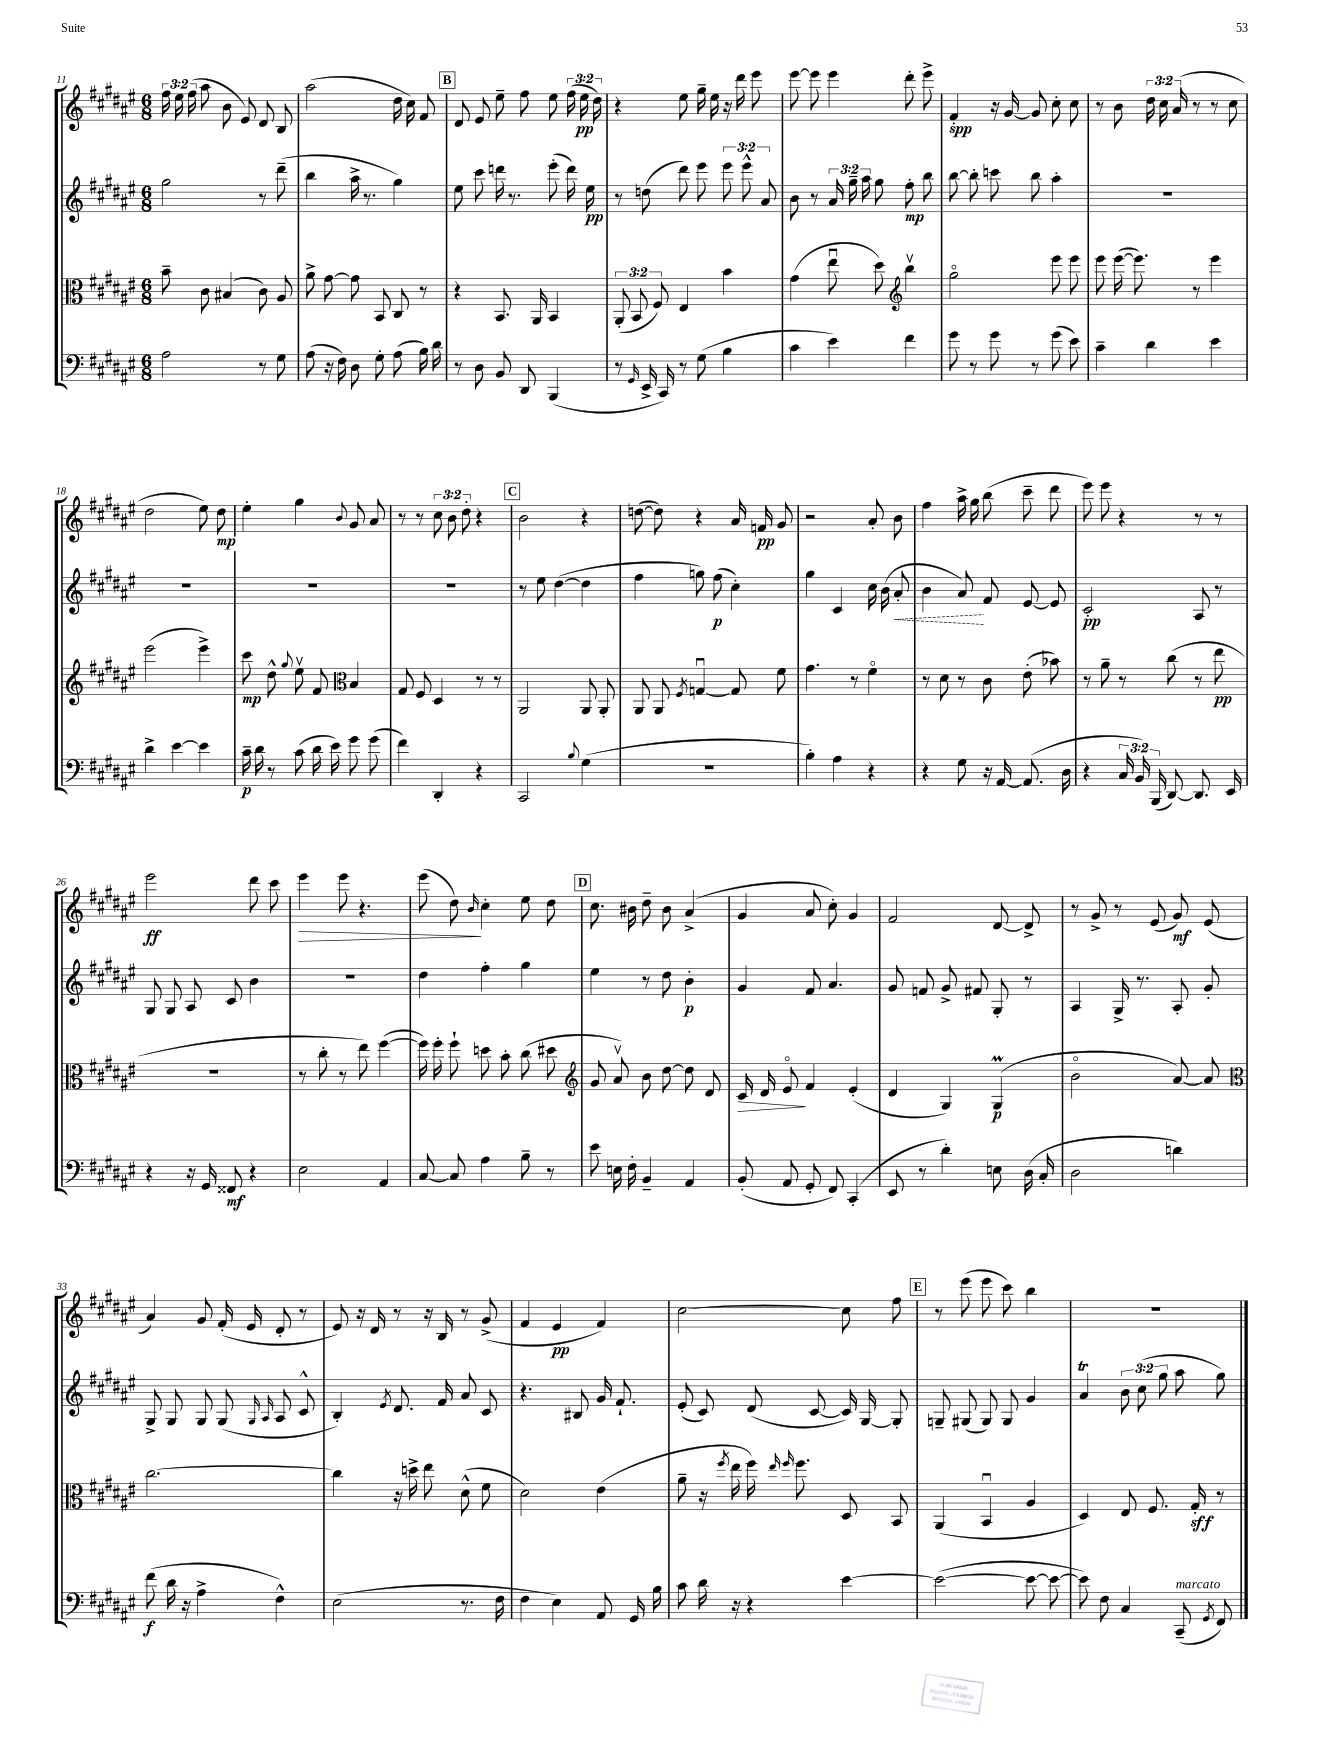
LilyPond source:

<<
\new StaffGroup <<
\new Staff = "s0" {
    \clef treble \key fis \major \numericTimeSignature \time 6/8 \override Staff.TupletNumber.text = #tuplet-number::calc-fraction-text
    \autoBeamOff \tuplet 3/2 { fis''16 eis''16 fis''16( } ais''8 b'8 eis'8) dis'8 b8 |
    ais''2( dis''16 cis''16) fis'8 |
    \mark \markup { \box "B" } dis'8 eis'8 eis''8-- fis''8 eis''8 \tuplet 3/2 { fis''16( eis''16\pp dis''16) } |
    r4 eis''8 gis''16-- eis''16 r16 dis'''16 eis'''8 |
    eis'''8~ eis'''8 eis'''4 dis'''8-. eis'''8-> |
    fis'4-.\spp r16 gis'16~ gis'8 cis''8-. cis''8 |
    r8 b'8 \tuplet 3/2 { dis''16 cis''16 ais'16( } r8 r8 cis''8 |
    dis''2 eis''8) dis''8\mp |
    eis''4-. gis''4 \appoggiatura { b'8 } gis'8 ais'8 |
    r8 r8 \tuplet 3/2 { cis''8 b'8 dis''8-. } r4 |
    \mark \markup { \box "C" } b'2 r4 |
    d''8~( d''8) r4 ais'16 f'16\pp gis'8 |
    r2 ais'8-. b'8 |
    fis''4 ais''16-> gis''16 b''8( cis'''8-- dis'''8 |
    eis'''8) eis'''8 r4 r8 r8 |
    eis'''2\ff dis'''8 cis'''8 |
    eis'''4\> eis'''8 r4. |
    eis'''8( dis''8\!) \grace { b'16 } cis''4-. eis''8 dis''8 |
    \mark \markup { \box "D" } cis''8. bis'16 dis''8-- bis'8 ais'4->( |
    gis'4 ais'8 cis''8-.) gis'4 |
    fis'2 dis'8~ dis'8-> |
    r8 gis'8-> r8 eis'8( gis'8\mf) eis'8( |
    ais'4) gis'8 fis'16-.( eis'16 dis'8-. r8 |
    eis'8) r16 dis'16 r8 r16 b16 r8 gis'8->( |
    fis'4 eis'4\pp fis'4) |
    cis''2~ cis''8 fis''8 |
    \mark \markup { \box "E" } r8 eis'''8( eis'''8 cis'''8) b''4 |
    R2. \bar "|." |
}
\new Staff = "s1" {
    \clef treble \key fis \major \numericTimeSignature \time 6/8 \override Staff.TupletNumber.text = #tuplet-number::calc-fraction-text
    \autoBeamOff gis''2 r8 dis'''8--( |
    b''4 ais''16-> r8. gis''4) |
    \mark \markup { \box "B" } eis''8 cis'''8 d'''16 r8. eis'''8-.( d'''16) eis''16\pp |
    r8 d''8( dis'''8) eis'''8 \tuplet 3/2 { eis'''8 eis'''8-^ ais'8 } |
    b'8 r8 \tuplet 3/2 { ais'16 gis''16-- ais''16 } gis''8 fis''8-.\mp b''8 |
    b''8~ b''8-. c'''8 b''8 ais''4-. |
    R2. |
    R2. |
    R2. |
    R2. |
    \mark \markup { \box "C" } r8 eis''8 dis''4~( dis''4 |
    fis''4 g''8) fis''8\p( cis''4-.) |
    gis''4 cis'4 cis''16 b'16( \once \override Hairpin.style = #'dashed-line ais'8-.\< |
    b'4 ais'8\!) fis'8 eis'8~ eis'8 |
    cis'2-.\pp ais8 r8 |
    gis8 gis8 ais8 cis'8 b'4 |
    R2. |
    dis''4 fis''4-. gis''4 |
    \mark \markup { \box "D" } eis''4 r8 dis''8 b'4-.\p |
    gis'4 fis'8 ais'4. |
    gis'8 f'8 gis'8-> fis'8 gis8-. r8 |
    ais4 gis16-> r8. ais8-. gis'8-. |
    gis8-> gis8 gis8 gis8( \grace { gis16 ais16 } ais8 cis'8-^ |
    b4-.) \acciaccatura { eis'8 } dis'8. fis'16 ais'8 cis'8 |
    r4. bis8 gis'16 fis'8.-! |
    eis'8-.( cis'8) dis'8( cis'8~ cis'16) gis16~ gis8-. |
    \mark \markup { \box "E" } g8-- gis8( gis8) gis8 gis'4 |
    ais'4\trill \tuplet 3/2 { b'8 cis''8( gis''8 } ais''8 gis''8) \bar "|." |
}
\new Staff = "s2" {
    \clef alto \key fis \major \numericTimeSignature \time 6/8 \override Staff.TupletNumber.text = #tuplet-number::calc-fraction-text
    \autoBeamOff b'8-- cis'8 bis4( cis'8) ais8 |
    ais'8-> gis'8~ gis'8 b,8 cis8 r8 |
    \mark \markup { \box "B" } r4 b,8. ais,16 b,4 |
    \tuplet 3/2 { ais,8-.( b,8 fis8) } eis4 b'4 |
    gis'4( eis''8\downbow dis''8) \clef treble b''4\upbow |
    gis''2\flageolet eis'''8 eis'''8 |
    eis'''8 eis'''16~( eis'''8.) r8 eis'''4 |
    eis'''2( eis'''4->) |
    cis'''8\mp dis''8-^ \appoggiatura { gis''8 } eis''8\upbow fis'8 \clef alto b4 |
    gis8 fis8 dis4 r8 r8 |
    \mark \markup { \box "C" } ais,2 ais,8 ais,8-. |
    ais,8 ais,8 \acciaccatura { fis8 } g4~\downbow g8 fis'8 |
    gis'4. r8 fis'4\flageolet |
    r8 dis'8 r8 cis'8 eis'8-.( bes'8) |
    r8 ais'8-- r8 cis''8( r8 eis''8\pp |
    R2. |
    r8 cis''8-. r8 eis''8) fis''4~( |
    fis''16) fis''16-. fis''8-! d''8 b'8-. cis''8( dis''8 |
    \mark \markup { \box "D" } \clef treble gis'8 ais'8\upbow) b'8 dis''8~ dis''8 dis'8 |
    cis'16\> dis'16 eis'8\flageolet\! fis'4 eis'4-.( |
    dis'4 gis4) gis4\prall\p( |
    b'2\flageolet ais'8~) ais'8 |
    \clef alto cis''2.~ |
    cis''4 r16 d''16-> eis''8 dis'8-^( fis'8 |
    dis'2) eis'4( |
    ais'8-- r16 \acciaccatura { fis''8 } eis''16 fis''16) \grace { eis''16 fis''16 } fis''8. dis8 b,8 |
    \mark \markup { \box "E" } ais,4( b,4\downbow ais4 |
    dis4) eis8 fis8. gis16-.\sff r8 \bar "|." |
}
\new Staff = "s3" {
    \clef bass \key fis \major \numericTimeSignature \time 6/8 \override Staff.TupletNumber.text = #tuplet-number::calc-fraction-text
    \autoBeamOff ais2 r8 gis8 |
    ais8( r16 fis16) dis8 gis8-. ais8( b16) dis'16 |
    \mark \markup { \box "B" } r8 dis8 b,8 dis,8 b,,4( |
    r8 \grace { gis,16 } eis,16-> cis,16) r8 gis8( b4 |
    cis'4 eis'4) fis'4 |
    gis'8 r8 gis'8 r8 gis'8( eis'8) |
    cis'4-- dis'4 eis'4 |
    dis'4-> eis'4~ eis'4 |
    cis'16--\p dis'16 r8 cis'8( dis'16 eis'16) gis'8 gis'8( |
    fis'4) dis,4-. r4 |
    \mark \markup { \box "C" } cis,2 \appoggiatura { b8 } gis4( |
    R2. |
    b4-.) ais4 r4 |
    r4 gis8 r16 ais,16~ ais,8.( dis16 |
    r4 \tuplet 3/2 { cis16 b,16) b,,16( } dis,8~) dis,8. eis,16 |
    r4 r16 gis,16 fisis,8\mf r4 |
    eis2 ais,4 |
    cis8~ cis8 ais4 b8-- r8 |
    \mark \markup { \box "D" } eis'8 e16 fis16-. b,4-- ais,4 |
    b,8-.( ais,8 gis,8-. fis,8) cis,4-.( |
    eis,8 r8 dis'4-.) e8 dis16( cis16-. |
    dis2 d'4) |
    fis'8\f( dis'16 r16 ais4-> fis4-^) |
    eis2( r8. fis16 |
    fis4 eis4) ais,8 gis,16 b16 |
    cis'8 dis'16 r16 r4 eis'4~ |
    \mark \markup { \box "E" } eis'2~( eis'8~ eis'8~ |
    eis'8) fis8 cis4 cis,8--^\markup { \italic "marcato" }( \acciaccatura { gis,8 } fis,8) \bar "|." |
}
>>
>>
\layout { \context { \Score currentBarNumber = #11 } }
